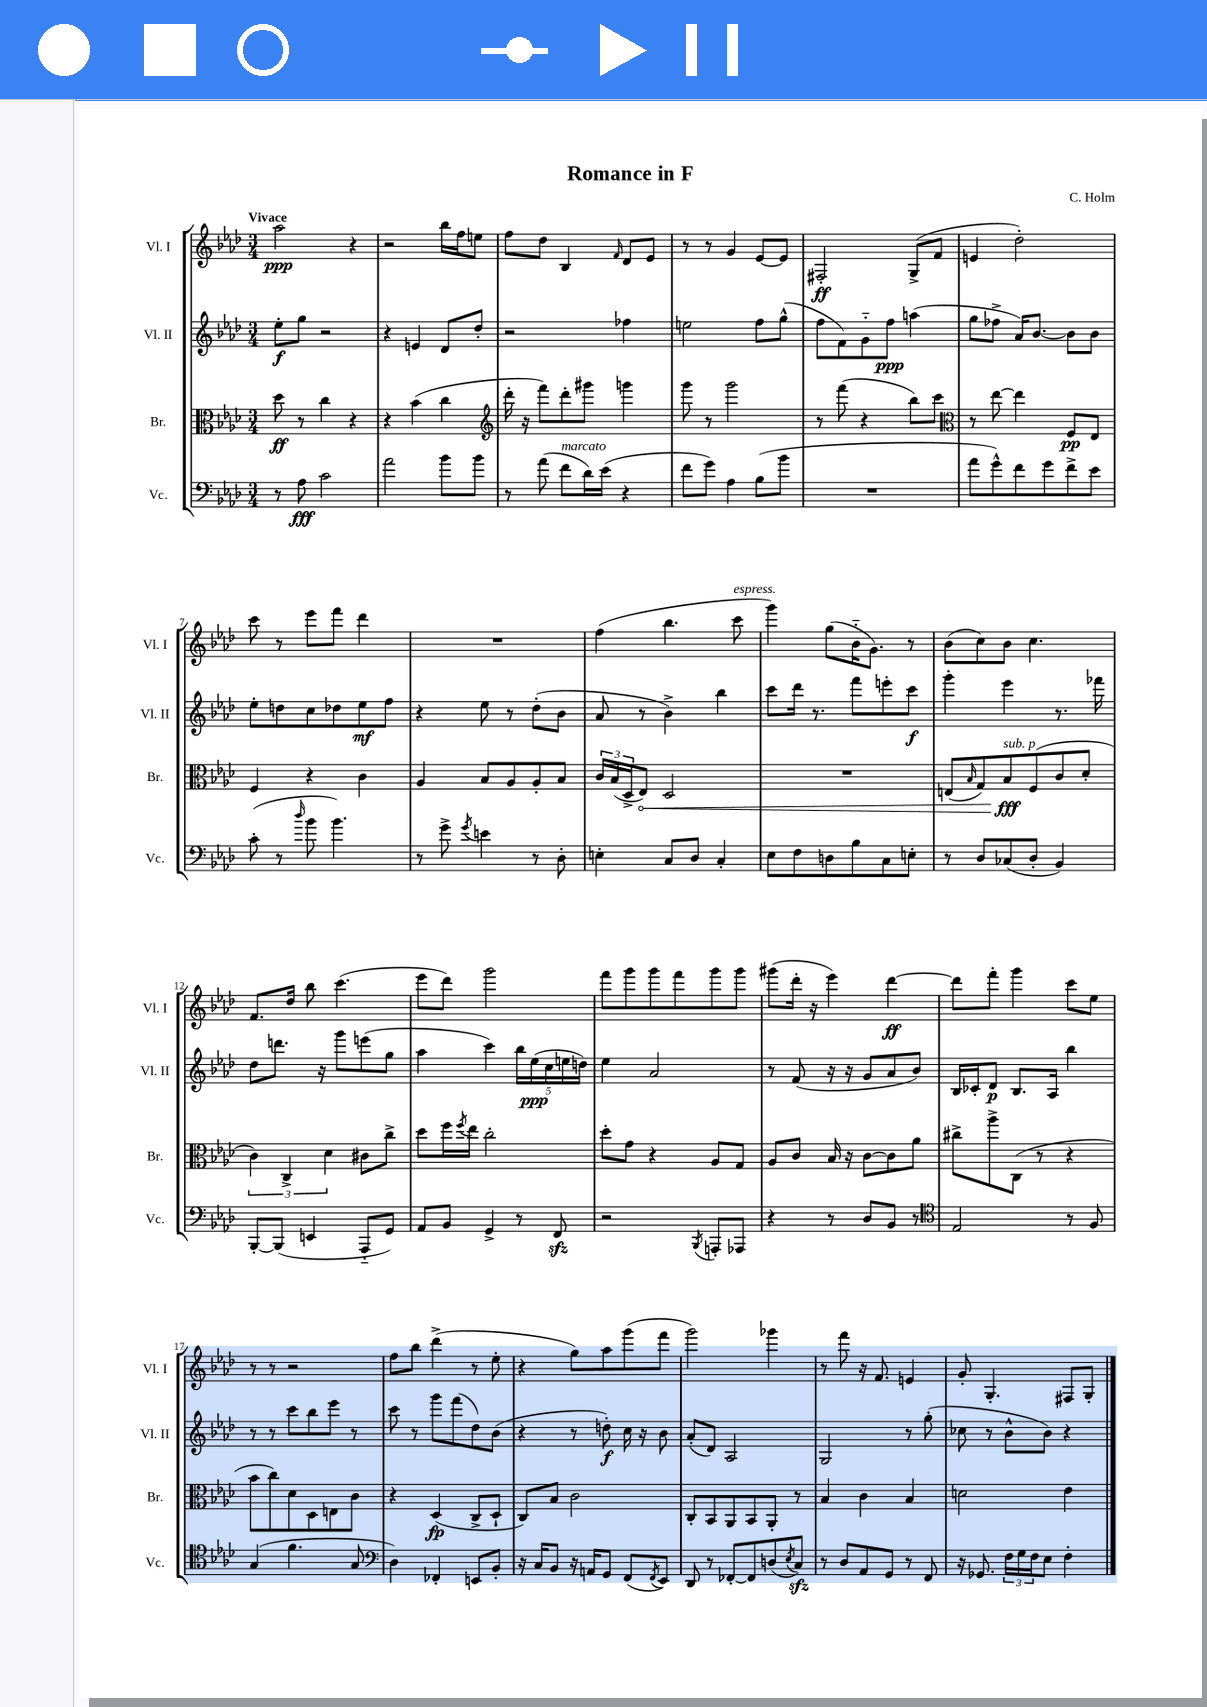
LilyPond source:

\header { title = "Romance in F" composer = "C. Holm" }
<<
\new StaffGroup <<
\new Staff = "s0" \with { instrumentName = "Vl. I" shortInstrumentName = "Vl. I" } {
    \clef treble \key aes \major \numericTimeSignature \time 3/4 \tempo "Vivace"
    aes''2\ppp r4 |
    r2 bes''16 f''16 e''8 |
    f''8 des''8 bes4 \grace { f'16 } des'8 ees'8 |
    r8 r8 g'4 ees'8~ ees'8 |
    fis2-.\ff g8->( f'8 |
    e'4 des''2-.) |
    c'''8 r8 ees'''8 f'''8 des'''4 |
    R2. |
    f''4( bes''4. c'''8^\markup { \italic "espress." } |
    g'''4) g''8( bes'16-_ g'8.) r8 |
    bes'8( c''8) bes'8 c''4. |
    f'8. des''16 bes''8 c'''4.( |
    ees'''8 des'''8) g'''2 |
    f'''8 g'''8 g'''8 f'''8 g'''8 g'''8 |
    gis'''8( des'''16-. r16 ees'''4) des'''4~\ff |
    des'''8 f'''8-. g'''4 c'''8 ees''8 |
    r8 r8 r2 |
    f''8 bes''8 des'''4->( r8 ees''8-. |
    r4 g''8) aes''8 g'''8( f'''8 |
    g'''2) ges'''4 |
    r8 f'''8 r16 f'8. e'4 |
    g'8-. g4.-. fis8 g8-. \bar "|." |
}
\new Staff = "s1" \with { instrumentName = "Vl. II" shortInstrumentName = "Vl. II" } {
    \clef treble \key aes \major \numericTimeSignature \time 3/4
    ees''8-.\f g''8 r2 |
    r4 e'4 des'8 des''8-. |
    r2 fes''4 |
    e''2 f''8 g''8-^( |
    f''8 f'8) g'8-_ f''8\ppp a''4( |
    g''8 fes''8-> aes'16) bes'8.~ bes'8 bes'8 |
    ees''8-. d''8 c''8 des''8 ees''8\mf f''8 |
    r4 ees''8 r8 des''8-.( bes'8 |
    aes'8 r8 bes'4->) bes''4 |
    c'''8 des'''16 r8. f'''8 e'''8-. c'''8\f |
    g'''4-. ees'''4 r8. fes'''16 |
    des''8 d'''8. r16 g'''8 e'''8( g''8 |
    aes''4 c'''4) \tuplet 5/4 { bes''16 ees''16\ppp( c''16 e''16 d''16) } |
    ees''4 aes'2 |
    r8 f'8( r16 r16 g'8 aes'8 bes'8) |
    bes16 ces'16-. des'8\p bes8. aes16 bes''4 |
    r8 r8 c'''8 bes''8 ees'''8 r8 |
    c'''8 r8 g'''8 f'''8( des''8) bes'8( |
    r4 r8 d''8-.\f) c''16 r16 bes'8 |
    aes'8-.( des'8) aes2 |
    g2 r8 g''8-.( |
    ces''8 r8 bes'8-^ bes'8) r4 \bar "|." |
}
\new Staff = "s2" \with { instrumentName = "Br." shortInstrumentName = "Br." } {
    \clef alto \key aes \major \numericTimeSignature \time 3/4
    des''8\ff r8 c''4 r4 |
    r4 bes'4( c''4 |
    \clef treble des'''16-. r16 f'''8) des'''8-. gis'''8 g'''4 |
    g'''8 r8 g'''2 |
    r8 f'''8( r4 bes''8) c'''8 |
    \clef alto r8 ees''8~ ees''4 f8\pp ees8 |
    f4 r4 c'4 |
    aes4 bes8 aes8 aes8-. bes8 |
    \tuplet 3/2 { c'16 bes16( des16-> } \once \override Hairpin.circled-tip = ##t ees8\<) des2 |
    R2. |
    e8( \grace { bes16 } g8) bes8\fff\!^\markup { \italic "sub. p" } f8( c'8 des'8-. |
    \tuplet 3/2 { c'4) c4-> des'4 } cis'8 c''8-> |
    des''8 f''16 \acciaccatura { f''8 } ees''16 c''2-. |
    des''8-. g'8 r4 aes8 g8 |
    aes8 c'8 bes16 r16 c'8~ c'8 aes'8 |
    cis''8-> aes''8-> c8( r8 r4 |
    bes'8 c''8) des'8 des8 e8 c'8 |
    r4 des4\fp( c8-> des8-! |
    c8) bes8 c'2 |
    c8-. bes,8 aes,8 bes,8 aes,8-. r8 |
    bes4 c'4 bes4 |
    d'2 ees'4 \bar "|." |
}
\new Staff = "s3" \with { instrumentName = "Vc." shortInstrumentName = "Vc." } {
    \clef bass \key aes \major \numericTimeSignature \time 3/4
    r8 aes8\fff c'2 |
    aes'2 bes'8 bes'8 |
    r8 aes'8( f'8^\markup { \italic "marcato" } des'16) ees'16( r4 |
    f'8 g'8) aes4 bes8( bes'8 |
    R2. |
    aes'8 g'8-^) f'8 g'8 f'8-> ees'8 |
    c'8-.( r8 \grace { des''16 } bes'8 bes'4.) |
    r8 g'8-> \acciaccatura { g'8 } e'4 r8 des8-. |
    e4-. c8 des8 c4-. |
    ees8 f8 d8 bes8 c8 e8-. |
    r8 des8 ces8( des8-. bes,4) |
    bes,,8~-. bes,,8( e,4 aes,,8-_ g,8) |
    aes,8 bes,8 g,4-> r8 f,8\sfz |
    r2 \acciaccatura { bes,,8 } a,,8-. aes,,8 |
    r4 r8 des8 bes,8 r8 |
    \clef tenor ees2 r8 f8 |
    g4( f'4. g8 |
    \clef bass des4) fes,4-. e,8 bes,8-. |
    r16 c16 bes,8 r16 a,16 g,8 f,8( \acciaccatura { f,8 } ees,8) |
    des,8 r8 fes,8~-. fes,8 d8( \acciaccatura { ees8 } c8\sfz) |
    r8 des8 aes,8 g,8 r8 f,8 |
    r16 ges,8. \tuplet 3/2 { f16 g16 f16 } ees8 f4-. \bar "|." |
}
>>
>>
